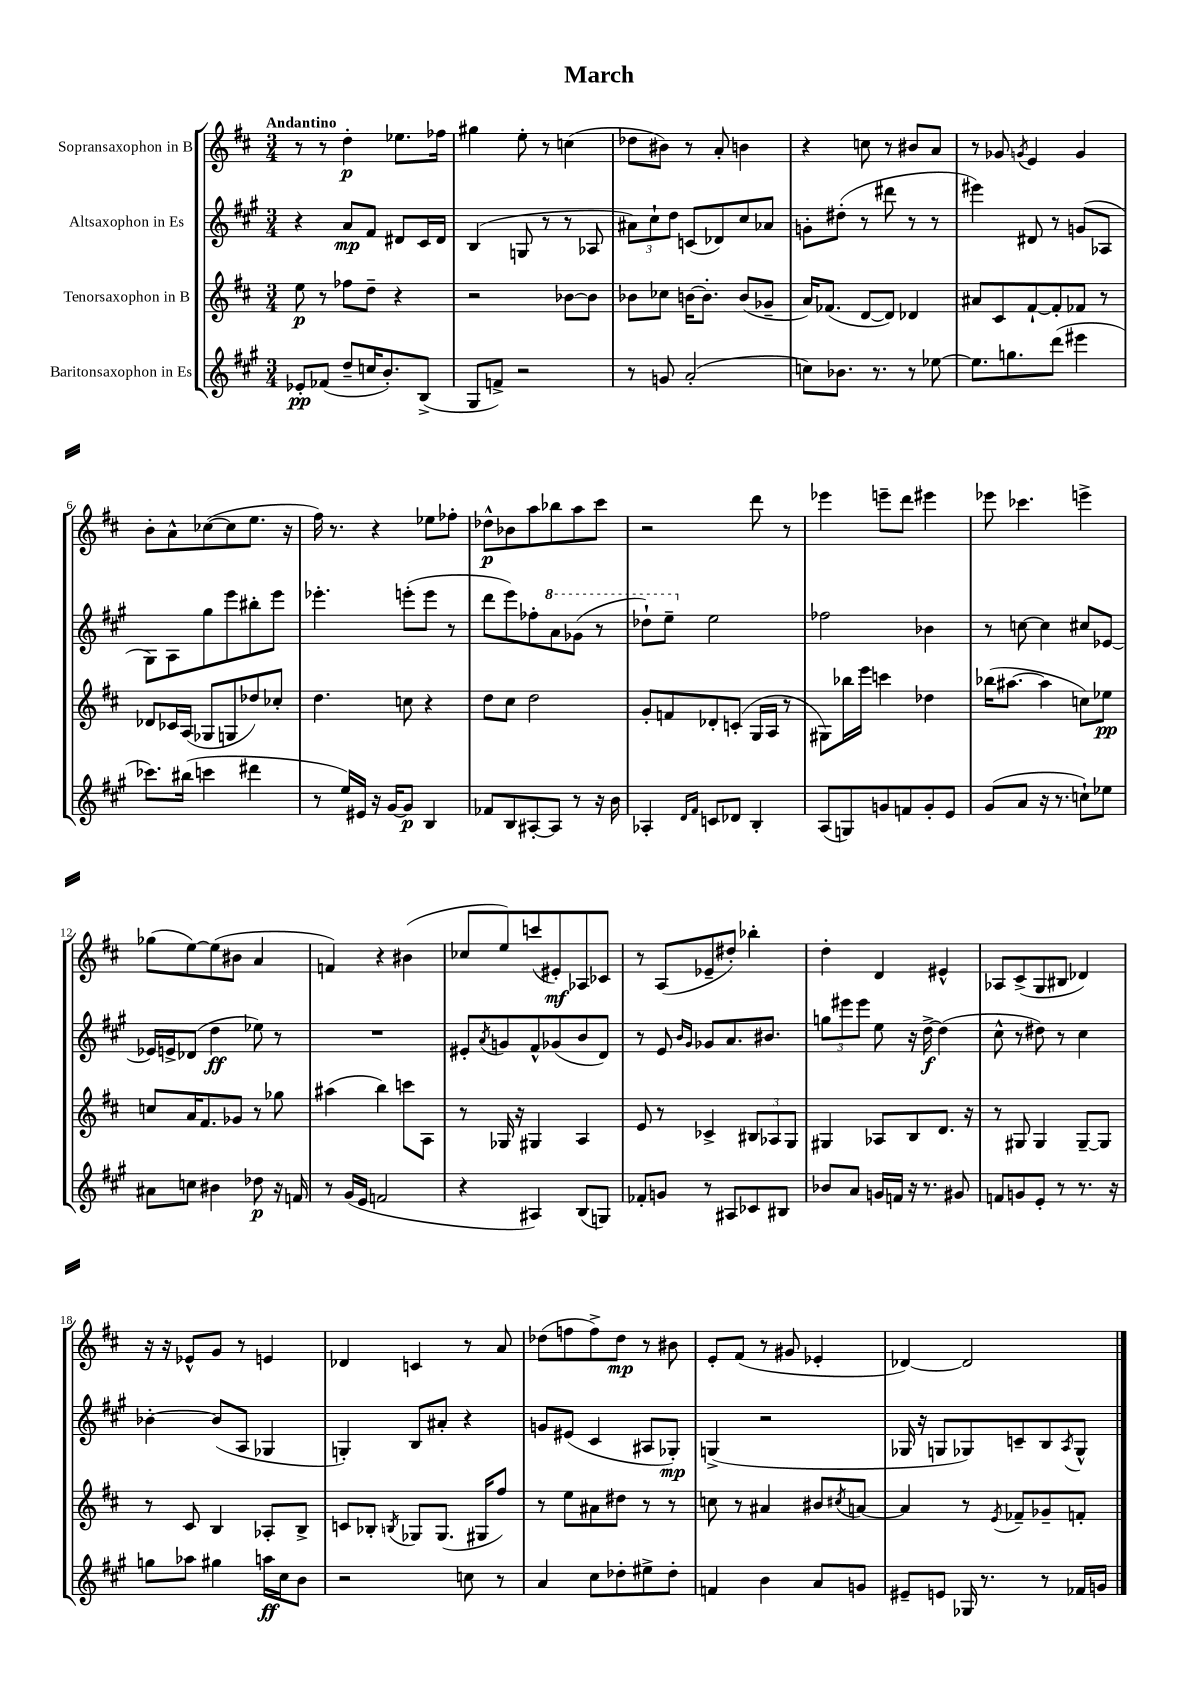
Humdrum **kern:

**kern	**kern	**kern	**kern
*staff4	*staff3	*staff2	*staff1
*clefG2	*clefG2	*clefG2	*clefG2
*k[f#c#g#]	*k[f#c#]	*k[f#c#g#]	*k[f#c#]
*M3/4	*M3/4	*M3/4	*M3/4
8e-'	8ee	4r	8r
(8f-	8r	.	8r
8dd~	8ff-	8a	4dd'
16cc	8dd~	8f#	.
8.b')	.	.	.
.	4r	8d#	8.ee-
(8B^	.	16c#	.
.	.	16d#	16ff-
=	=	=	=
8G#	2r	(4B	4gg#
8f^)	.	.	.
2r	.	8G	8ee'
.	.	8r	8r
.	[8b-	8r	(4cc
.	8b-]	8A-	.
=	=	=	=
8r	8b-	12a#)	8dd-
.	.	12cc#`	.
8g	8cc-	.	8b#)
.	.	12dd	.
(2a'	[16b	(8c	8r
.	8.b']	.	.
.	.	8d-)	8a'
.	(8b	8cc#	4b
.	8g-~	8a-	.
=	=	=	=
8cc)	16a)	8g'	4r
.	(8.f-	.	.
8.b-	.	(8dd#'	.
.	[8d	8r	8cc
8.r	.	.	.
.	8d])	8ddd#	8r
8r	4d-	8r	8b#
[8ee-	.	8r	8a
=	=	=	=
8.ee-]	8a#	4eee#)	8r
.	8c#	.	8g-
8.gg	.	.	.
.	.	.	8qg
.	[8f#`	8d#	4e
(8ddd	8f#']	8r	.
4eee#	8f-	(8g	4g
.	8r	8A-	.
=	=	=	=
8.ccc-)	8d-	8G#)	8b'
.	16c-	8A	8a^^
(16bb#	(16A	.	.
4ccc	8G-	8gg#	([8cc-
.	8G	8eee	8cc-]
4ddd#	8dd-)	8bb#'	8.ee
.	8cc-'	8eee	.
.	.	.	16r
=	=	=	=
8r	4.dd	4.eee-'	16ff#)
.	.	.	8.r
16ee)	.	.	.
16e#	.	.	.
16r	.	.	4r
[16g#	.	.	.
8g#]	8cc	(8eee'	.
4B	4r	8eee	8ee-
.	.	8r	8ff-'
=	=	=	=
8f-	8dd	8ddd	8dd-^^
8B	8cc#	8eee)	8b-
[8A#'	2dd	8ff-'	8aa
8A#]	.	8aa	8bb-
8r	.	(8gg-	8aa
16r	.	8r	8ccc#
16b	.	.	.
=	=	=	=
4A-'	8g'	8ddd-`)	2r
.	8f	8eee~	.
16qqd	.	.	.
16qqf#	.	.	.
8c	8d-'	2ee	.
8d-	(8c'	.	.
4B'	16G	.	8ddd
.	16A	.	.
.	8r	.	8r
=	=	=	=
(8A	8G#)	2ff-	4eee-
8G)	16bb-	.	.
.	16eee	.	.
8g	4ccc	.	8eee~
8f	.	.	8ddd
8g'	4dd-	4b-	4eee#
8e	.	.	.
=	=	=	=
(8g#	(16bb-	8r	8eee-
.	[8.aa#	.	.
8a	.	[8cc	4.ccc-
16r	4aa#]	4cc]	.
8.r	.	.	.
8cc`)	8cc)	8cc#	4eee^
8ee-	8ee-	[8e-	.
=	=	=	=
8a#	8cc	16e-]	(8gg-
.	.	16e^	.
8cc	16a	(8d-	[8ee)
.	8.f#	.	.
4b#	.	4dd	(8ee]
.	8g-	.	8b#
8dd-	8r	8ee-)	4a
16r	8gg-	8r	.
16f	.	.	.
=	=	=	=
8r	(4aa#	2.r	4f)
(16g#	.	.	.
16e	.	.	.
2f	4bb)	.	4r
.	8ccc	.	(4b#
.	8A	.	.
=	=	=	=
4r	8r	8e#'	8cc-
.	.	8qa	.
.	16G-	8g	8ee)
.	16r	.	.
4A#)	4G#	8f#^^	(8ccc
.	.	(8g-	8e#')
(8B	4A	8b	8A-
8G)	.	8d)	8c-
=	=	=	=
8f-'	8e	8r	8r
8g	8r	8e	(8A
.	.	16qqb	.
.	.	16qqg#	.
8r	4c-^	8g-	8e-~
8A#	.	8.a	8dd#')
8c-	12B#	.	4bb-'
.	.	8.b#	.
.	12A-	.	.
8B#	.	.	.
.	12G	.	.
=	=	=	=
8b-	4G#	12gg	4dd'
.	.	12eee#	.
8a	.	.	.
.	.	12eee#	.
16g	8A-	8ee	4d
16f	.	.	.
16r	8B	16r	.
8.r	.	[16dd^	.
.	8.d	(4dd]	4e#^^
8g#	.	.	.
.	16r	.	.
=	=	=	=
8f	8r	8cc#^^	8A-
8g	8G#	8r	(8c#^
8e'	4G#	8dd#)	8G
8r	.	8r	8B#
8.r	[8G#~	4cc#	4d-)
.	8G#]	.	.
16r	.	.	.
=	=	=	=
8gg	8r	[4b-'	16r
.	.	.	16r
8aa-	8c#	.	8e-^^
4gg#	4B	(8b-]	8g
.	.	8A	8r
16aa	8A-'	4G-	4e
16cc#	.	.	.
8b	8B^	.	.
=	=	=	=
2r	8c	4G')	4d-
.	8B-'	.	.
.	8qB	.	.
.	8G-	8B	4c
.	(8.G-	8a#'	.
8cc	.	4r	8r
.	16G#	.	.
8r	8ff#)	.	8a
=	=	=	=
4a	8r	8g	(8dd-
.	8ee	(8e#	8ff
8cc#	8a#	4c#	8ff^)
8dd-'	8dd#	.	8dd-
8ee#^	8r	8A#	8r
8dd-'	8r	8G-')	8b#
=	=	=	=
4f	8cc	(4G^	8e'
.	8r	.	(8f#
4b	4a#	2r	8r
.	.	.	8g#
8a	8b#	.	4e-'
.	8qcc#	.	.
8g	[8a	.	.
=	=	=	=
8e#~	4a]	16G-	[4d-)
.	.	16r	.
8e	.	8G	.
16G-	8r	8G-)	2d-]
8.r	.	.	.
.	8qe	.	.
.	8f-~	8c~	.
8r	8g-~	8B	.
.	.	8qA	.
16f-	8f'	8G-^^	.
16g	.	.	.
==	==	==	==
*-	*-	*-	*-
